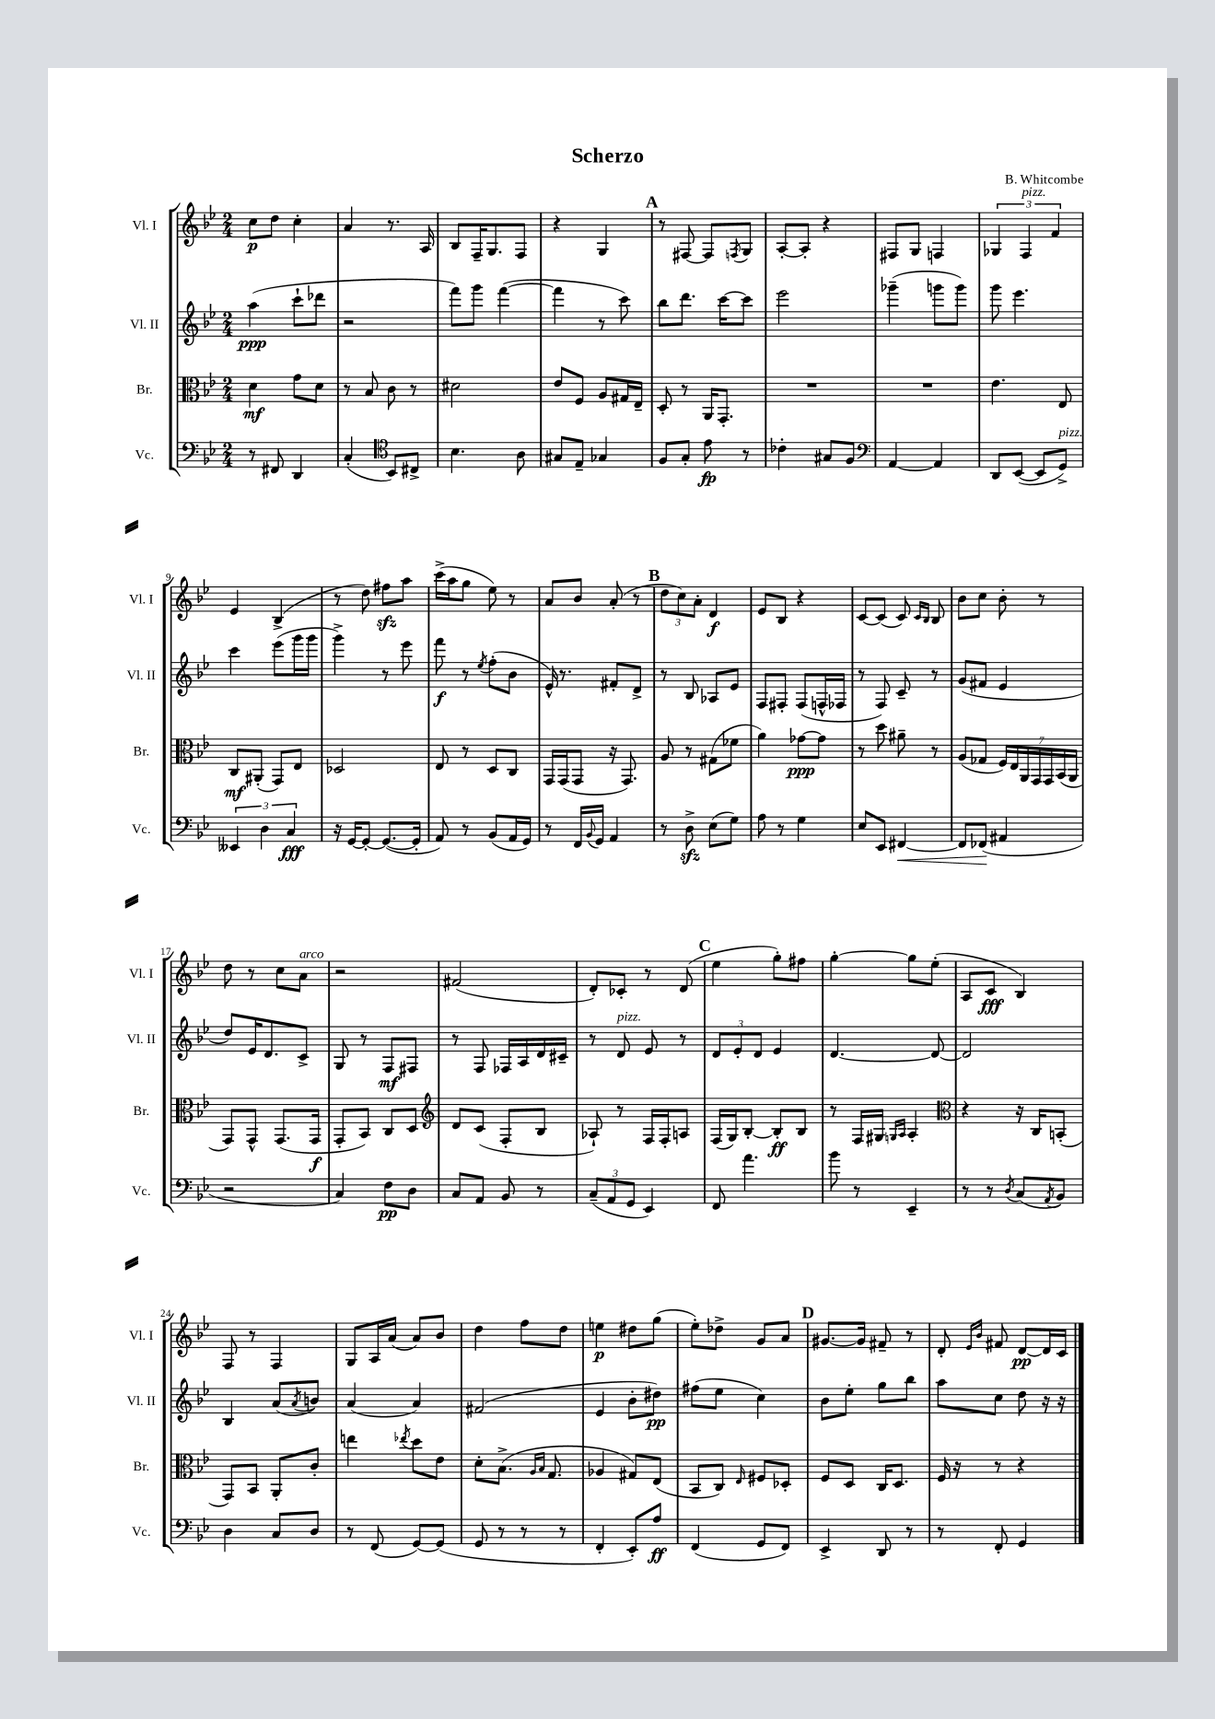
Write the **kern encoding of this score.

**kern	**kern	**kern	**kern
*staff4	*staff3	*staff2	*staff1
*clefF4	*clefC3	*clefG2	*clefG2
*k[b-e-]	*k[b-e-]	*k[b-e-]	*k[b-e-]
*M2/4	*M2/4	*M2/4	*M2/4
8r	4d\	(4aa\	8cc\L
8FF#/	.	.	8dd\J
4DD/	8g\L	8ccc`\L	4cc'\
.	8d\J	8ddd-\J	.
=	=	=	=
(4C'/	8r	2r	4a/
.	8B-/	.	.
*clefC4	*	*	*
8BB-/L)	8c\	.	8.r
8C#^/J	8r	.	.
.	.	.	16A/
=	=	=	=
4.B-\	2d#\	8fff\L)	8B-/L
.	.	8ggg\J	16F~/K
.	.	.	8.G/
.	.	([4fff\	.
8A\	.	.	8F/J
=	=	=	=
8G#/L	8e-/L	4fff\]	4r
8E-~/J	8F/J	.	.
4G-/	8A/L	8r	4G/
.	16G#/L	8ccc\)	.
.	16E-~/JJ	.	.
=	=	=	=
8F/L	8D'/	8bb-\L	8r
8G'/J	8r	8.ddd\J	[8F#/
8e-\	16AA/LK	.	8F#/]L
.	8.GG'/J	[16ccc\LK	.
.	.	.	8qF/
8r	.	8ccc\]J	8G/J
=	=	=	=
4c-'\	2r	2eee-\	[8A'/L
.	.	.	8A'/]J
8G#/L	.	.	4r
8F/J	.	.	.
=	=	=	=
*clefF4	*	*	*
[4AA/	2r	(4ggg-~\	8F#/L
.	.	.	8G/J
4AA/]	.	8ggg\L	4F/
.	.	8ggg\J)	.
=	=	=	=
8DD/L	4.e-\	8ggg\	6G-/
([8EE-/J	.	4.eee-\	.
.	.	.	6F/
8EE-/]L	.	.	.
.	.	.	6f/
8GG^/J)	8E-/	.	.
=	=	=	=
6EE--/	8C/L	4ccc\	4e-/
.	(8AA#'/J	.	.
6D\	.	.	.
.	8GG/L)	(8eee-\L	(4B-^/
6C/	.	.	.
.	8E-/J	16ggg\L	.
.	.	16ggg\JJ	.
=	=	=	=
16r	2D-/	4ggg^\)	8r
[16GG/LK	.	.	.
8GG'/_J	.	.	8dd\)
(8.GG/_L	.	8r	8ff#\L
.	.	8eee-\	8aa\J
16GG'/]Jk	.	.	.
=	=	=	=
8AA/)	8E-/	8fff\	(16ccc^\LL
.	.	.	16aa\J
8r	8r	8r	8gg\J
.	.	8qee-/	.
(8BB-/L	8D/L	(8ff'\L	8ee-\)
16AA/L	8C/J	8b-\J	8r
16GG/JJ)	.	.	.
=	=	=	=
8r	16GG/LL	16e-^^/)	8a/L
.	(16GG/J	8.r	.
16FF/LL	8GG/J	.	8b-/J
8qqBB-/	.	.	.
16GG/JJ	.	.	.
4AA/	16r	8f#'/L	(8a'/
.	8.GG/)	.	.
.	.	8d^/J	8r
=	=	=	=
8r	8A/	8r	12dd\L
.	.	.	12cc\)
8D^\	8r	8B-/	.
.	.	.	12a'\J
(8E-\L	(8G#\L	8A-/L	4d/
8G\J)	8f-\J	8e-/J	.
=	=	=	=
8A\	4a\)	8F/L	8e-/L
8r	.	8F#'/J	8B-/J
4G\	[8g-\L	(8F#/L	4r
.	8g-\]J	16F^^/L	.
.	.	16F-/JJ	.
=	=	=	=
8E-/L	8r	8r	[8c/L
8EE-/J	8dd\	8F/)	(8c/]J
[4FF#/	8a#~\	8c~/	8c/)
.	.	.	16qqc/LL
.	.	.	16qqB-/JJ
.	8r	8r	8B-/
=	=	=	=
8FF#/]L	(8A/L	(8g/L	8b-\L
(8FF-/J	8G-/J	8f#/J	8cc\J
4AA#/	28F/LL)	4e-/	8b-'\
.	28E-/	.	.
.	28AA/	.	.
.	28GG/	.	.
.	.	.	8r
.	28GG/	.	.
.	(28BB-/	.	.
.	28AA/JJ	.	.
=	=	=	=
2r	8GG/L)	8dd/L)	8dd\
.	8GG^^/J	16e-/K	8r
.	.	8.d/	.
.	(8.GG/L	.	8cc\L
.	.	8c^/J	8a\J
.	16GG/Jk	.	.
=	=	=	=
4C/)	8GG'/L	8G/	2r
.	8BB-/J)	8r	.
8F\L	8C/L	8F/L	.
8D\J	8D/J	8F#/J	.
=	=	=	=
*	*clefG2	*	*
8C/L	8d/L	8r	(2f#/
8AA/J	(8c/J	8F/	.
8BB-/	8F'/L	16F-/LL	.
.	.	16A/	.
8r	8B-/J	16d/	.
.	.	16c#~/JJ	.
=	=	=	=
(12C~/L	8A-`/)	8r	8d'/L)
12AA/	.	.	.
.	8r	8d/	8c-'/J
12GG/J	.	.	.
4EE-/)	16F/LL	8e-/	8r
.	16F'/J	.	.
.	8A/J	8r	(8d/
=	=	=	=
8FF/	(16F/LL	12d/L	4ee-\
.	16G/J)	.	.
.	.	12e-'/	.
4.a\	[8B-'/J	.	.
.	.	12d/J	.
.	8B-'/]L	4e-/	8gg'\L)
.	8B-/J	.	8ff#\J
=	=	=	=
8b-\	8r	[4.d/	[4gg'\
8r	16F/LL	.	.
.	16G#/JJ	.	.
.	16qqG/LL	.	.
.	16qqA/JJ	.	.
4EE-~/	4A'/	.	8gg\]L
.	.	8d/_	(8ee-'\J
=	=	=	=
*	*clefC3	*	*
8r	4r	2d/]	8A/L
8r	.	.	8c/J
8qD/	.	.	.
(8C/L	16r	.	4B-/)
.	16C/LK	.	.
8qAA/	.	.	.
8BB-/J)	(8BB'/J	.	.
=	=	=	=
4D\	8GG/L)	4B-/	8F/
.	8BB-/J	.	8r
8C/L	8AA'/L	(8a/L	4F/
.	.	8qa/	.
8D/J	8c'/J	8b/J)	.
=	=	=	=
8r	4ee\	(4a/	8G/L
(8FF/	.	.	16A/L
.	.	.	(16a/JJ
.	8qee-/	.	.
[8GG/L)	8dd\L	4a/)	8a/L)
(8GG/]J	8e-\J	.	8b-/J
=	=	=	=
8GG/	8d'\L	(2f#/	4dd\
8r	(8.B-^\J	.	.
8r	.	.	8ff\L
.	16qqA/LL	.	.
.	16qqB-/JJ	.	.
.	8.G/	.	.
8r	.	.	8dd\J
=	=	=	=
4FF'/	4A-/	4e-/	4ee\
8EE-'/L)	8G#/L)	8b-'\L	8dd#\L
8A/J	(8E-/J	8dd#\J)	(8gg\J
=	=	=	=
(4FF/	8BB-/L	(8ff#\L	8ee-'\L)
.	8C/J)	8ee-\J	8dd-^\J
.	16qqE-/	.	.
8GG/L	8F#/L	4cc\)	8g/L
8FF/J)	8D-'/J	.	8a/J
=	=	=	=
4EE-^/	8F/L	8b-\L	[8.g#/L
.	8D/J	8ee-'\J	.
.	.	.	16g#/]Jk
8DD/	16C/LK	8gg\L	8f#~/
.	8.D/J	.	.
8r	.	8bb-\J	8r
=	=	=	=
8r	16F/	8aa\L	8d'/
.	16r	.	.
.	.	.	16qqe-/LL
.	.	.	16qqb-/JJ
8FF'/	8r	8cc\J	8f#/
4GG/	4r	8dd\	[8d/L
.	.	16r	16d/]L
.	.	16r	16c/JJ
==	==	==	==
*-	*-	*-	*-
